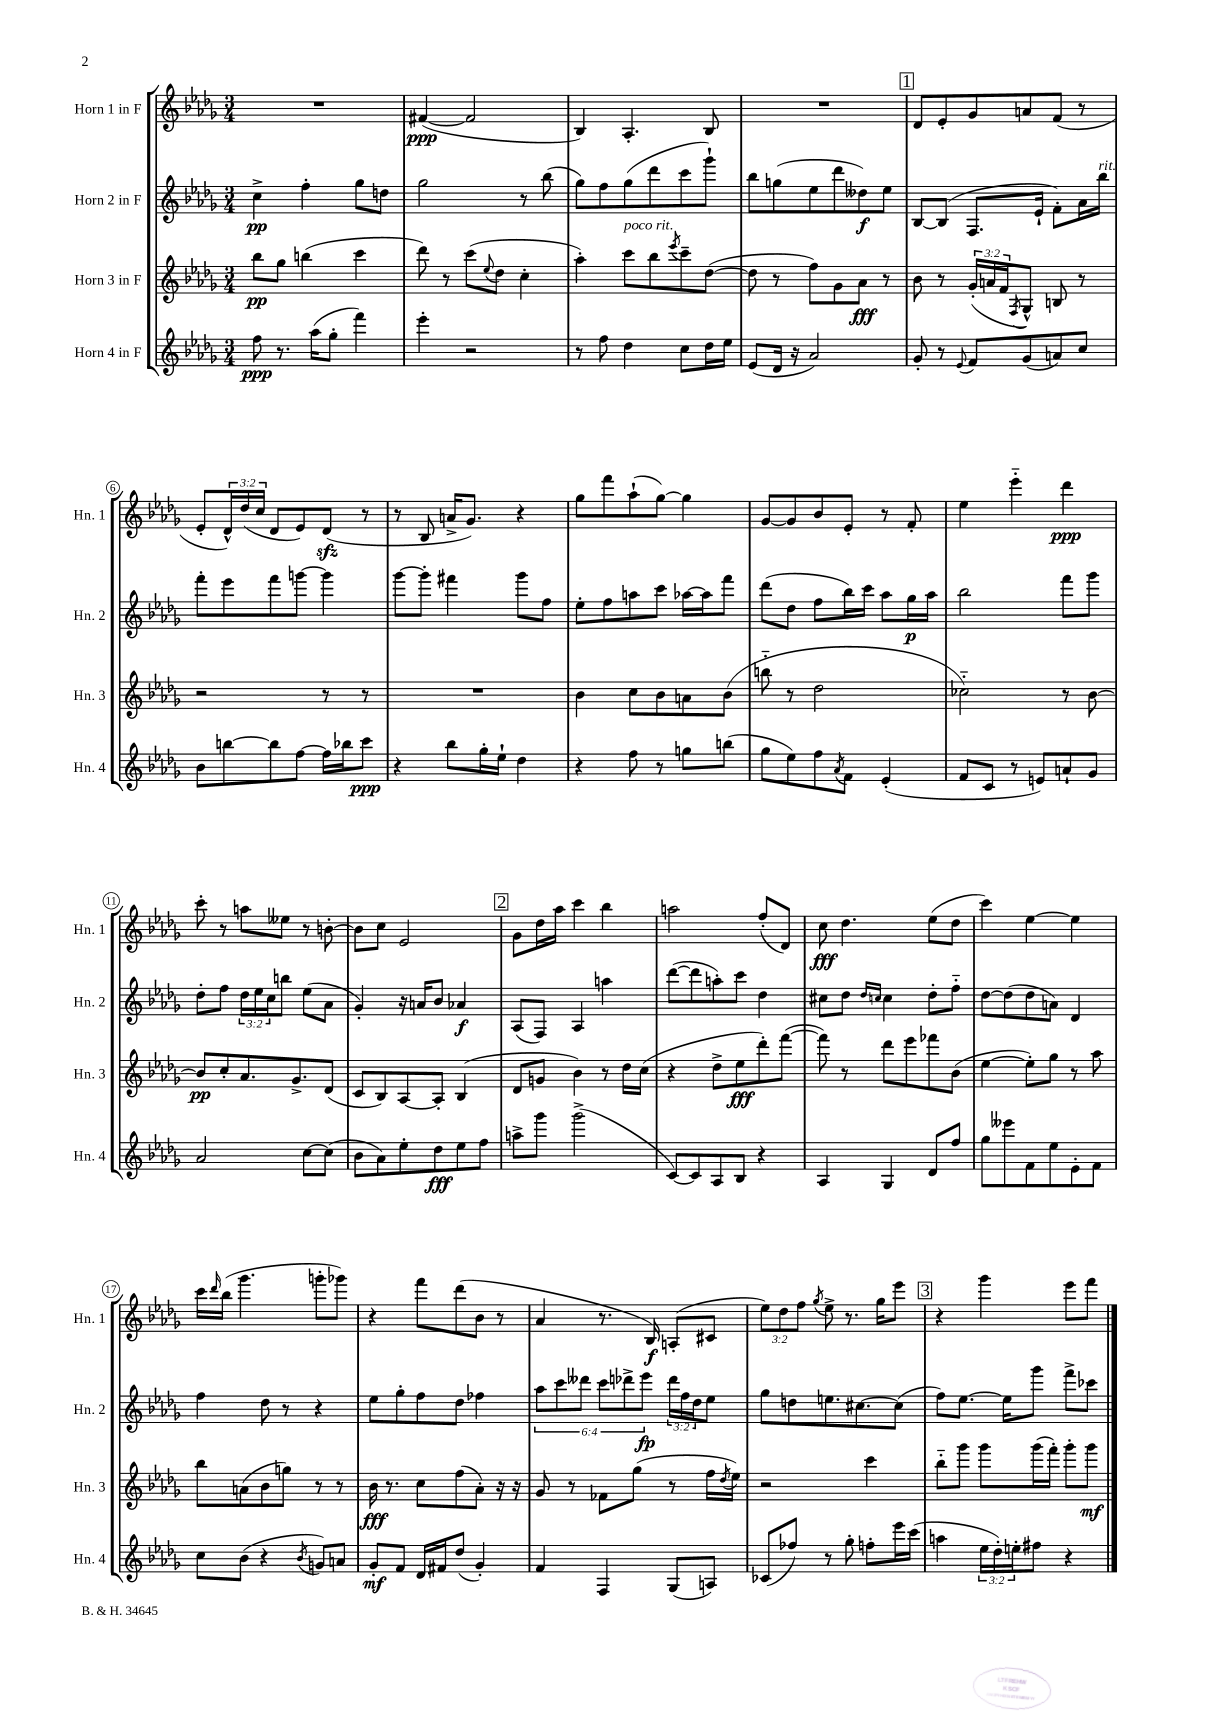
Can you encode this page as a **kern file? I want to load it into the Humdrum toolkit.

**kern	**kern	**kern	**kern
*staff4	*staff3	*staff2	*staff1
*clefG2	*clefG2	*clefG2	*clefG2
*k[b-e-a-d-g-]	*k[b-e-a-d-g-]	*k[b-e-a-d-g-]	*k[b-e-a-d-g-]
*M3/4	*M3/4	*M3/4	*M3/4
8ff\	8bb-\L	4cc^\	2.r
8.r	8gg-\J	.	.
.	(4bb\	4ff'\	.
(16aa-\LK	.	.	.
8gg-'\J	.	.	.
4fff\)	4ccc\	8gg-\L	.
.	.	8dd\J	.
=	=	=	=
4eee-'\	8ddd-\)	2gg-\	([4f#/
.	8r	.	.
2r	(8ccc\L	.	2f#/]
.	8qqee-/	.	.
.	8dd-\J	.	.
.	4cc'\	8r	.
.	.	(8bb-\	.
=	=	=	=
8r	4aa-'\)	8gg-\L)	4B-/)
8ff\	.	8ff\	.
4dd-\	8ccc\L	(8gg-\	4.A-'/
.	8bb-\	8ddd-\	.
.	8qeee-/	.	.
8cc\L	8ccc~\	8ccc\	.
16dd-\L	([8dd-\J	8ggg-`\J)	8B-/
16ee-\JJ	.	.	.
=	=	=	=
(8e-/L	8dd-\]	8bb-\L	2.r
16d-/Jk	8r	(8gg\	.
16r	.	.	.
2a-/)	8ff\L)	8ee-\	.
.	8g-\	8ddd-\	.
.	8a-\J	8dd--\)	.
.	8r	8ee-\J	.
=	=	=	=
8g-'/	8b-\	[8B-/L	8d-/L
8r	8r	(8B-/]J	8e-'/
8qqe-/	.	.	.
8f/L	(24g-'/LL	8.F/L	8g-/
.	24a/	.	.
.	24f/J	.	.
.	8qF/	.	.
(8g-/	8G-^^/J)	.	8a/
.	.	16e-`/Jk	.
8a/)	8B/	8f'\L)	(8f/J
8cc/J	8r	16a-\L	8r
.	.	16bb-\JJ	.
=	=	=	=
8b-\L	2r	8fff'\L	8e-'/L
[8bb\	.	8eee-\	24d-^^/L)
.	.	.	(24dd-/
.	.	.	24cc/JJ
8bb\]	.	8fff\	8d-/L
[8ff\J	.	[8ggg\J	8e-/)
16ff\]LL	8r	4ggg\]	(8d-/J
16bb-\J	.	.	.
8ccc\J	8r	.	8r
=	=	=	=
4r	2.r	[8ggg-\L	8r
.	.	8ggg-'\]J	8B-/
8bb-\L	.	4fff#\	16a^/LK
.	.	.	8.g-/J)
16gg-'\L	.	.	.
16ee-`\JJ	.	.	.
4dd-\	.	8ggg-\L	4r
.	.	8ff\J	.
=	=	=	=
4r	4b-\	8ee-'\L	8gg-\L
.	.	8ff\	8fff\
8ff\	8cc\L	8aa\	(8aa-`\
8r	8b-\	8ccc\J	[8gg-\J)
8gg\L	8a\	[16aa-\LL	4gg-\]
.	.	16aa-\]J	.
(8bb\J	(8b-\J	8fff\J	.
=	=	=	=
8gg-\L	8bb'~\	(8ddd-\L	[8g-/L
8ee-\)	8r	8dd-\J	8g-/]
8ff\	2dd-\	8ff\L	8b-/
8qa-/	.	.	.
8f\J	.	16bb-\L)	8e-'/J
.	.	16ccc\JJ	.
(4e-'/	.	8aa-\L	8r
.	.	16gg-\L	8f'/
.	.	16aa-\JJ	.
=	=	=	=
8f/L	2cc-'~\)	2bb-\	4ee-\
8c/J	.	.	.
8r	.	.	4eee-'~\
8e/L)	.	.	.
8a`/	8r	8fff\L	4ddd-\
8g-/J	[8b-\	8ggg-\J	.
=	=	=	=
2a-/	8b-/]L	8dd-'\L	8ccc'\
.	8cc'/	8ff\J	8r
.	8.a-/	24dd-\LL	8aa\L
.	.	24ee-\	.
.	.	24cc\J	.
.	.	8bb\J	8ee--\J
.	8.g-^/	.	.
[8cc\L	.	(8ee-\L	8r
(8cc\]J	(8d-/J	8a-\J	[8b'\
=	=	=	=
8b-\L	8c/L	4g-'/)	8b\]L
8a-\)	8B-/)	.	8cc\J
8ee-'\	[8A-/	16r	2e-/
.	.	16a/LK	.
8dd-\	8A-'/]J	8b-/J	.
8ee-\	(4B-/	4a-/	.
8ff\J	.	.	.
=	=	=	=
8aa^\L	8d-/L	(8A-/L	8g-\L
8ggg-\J	8g/J	8F/J)	16dd-\L
.	.	.	16aa-\JJ
(2ggg-^\	4b-\)	4A-/	4ccc\
.	8r	4aa\	4bb-\
.	16dd-\LL	.	.
.	(16cc\JJ	.	.
=	=	=	=
[8c/L)	4r	([8ddd-\L	2aa\
8c/]	.	8ddd-\]	.
8A-/	8dd-^\L	8aa'\)	.
8B-/J	8ee-\	8ccc\J	.
4r	8ddd-'\)	4dd-\	(8ff'/L
.	([8fff\J	.	8d-/J)
=	=	=	=
4A-/	8fff\])	8cc#\L	8cc\
.	8r	8dd-\J	4.dd-\
.	.	16qqdd-/LL	.
.	.	16qqcc/JJ	.
4G-/	8ddd-\L	4cc\	.
.	8eee-\	.	.
8d-/L	8fff-\	8dd-'\L	(8ee-\L
8ff/J	(8b-\J	8ff'~\J	8dd-\J
=	=	=	=
8gg-\L	[4ee-\	[8dd-\L	4ccc\)
8eee--\	.	(8dd-\]	.
8f\	8ee-'\]L)	8dd-\	[4ee-\
8ee-\	8gg-\J	8a\J)	.
8e-'\	8r	4d-/	4ee-\]
8f\J	8aa-\	.	.
=	=	=	=
8cc\L	8bb-\L	4ff\	16ccc\LL
.	.	.	16qqddd-/
.	.	.	(16bb-\JJ
(8b-\J	(8a\	.	4.ggg-\
4r	8b-\	8dd-\	.
.	8gg\J)	8r	.
8qb-/	.	.	.
8g/L)	8r	4r	8ggg'\L
8a/J	8r	.	8ggg-\J)
=	=	=	=
8g-'/L	16b-\	8ee-\L	4r
.	8.r	.	.
8f/J	.	8gg-'\	.
16d-/LL	8cc\L	8ff\	8fff\L
16f#/J	.	.	.
(8dd-/J	(8ff\	8dd-\J	(8ddd-\
4g-'/)	8a-'\J)	4ff-\	8b-\J
.	16r	.	8r
.	16r	.	.
=	=	=	=
4f/	8g-/	12aa-\L	4a-/
.	.	12ccc\	.
.	8r	.	.
.	.	12ddd--\J	.
4F/	8f-\L	12ccc\L	8.r
.	.	12ddd-^\	.
.	(8gg-\J	.	.
.	.	12eee-\J	.
.	.	.	16B-/)
(8G-/L	8r	24ddd-\LL	(8A'/L
.	.	24ff\	.
.	.	24dd-\J	.
8A/J)	16ff\LL	8ee-\J	8c#/J
.	8qdd-/	.	.
.	16ee-\JJ)	.	.
=	=	=	=
(8c-/L	2r	8gg-\L	12ee-\L)
.	.	.	12dd-\
8ff-/J)	.	8dd\	.
.	.	.	12ff\J
.	.	.	8qgg-/
8r	.	8.ee\	8ee-^\
8gg-'\	.	.	8.r
.	.	[8.cc#\	.
8ff'\L	4ccc\	.	.
.	.	.	16gg-\LK
16eee-\L	.	(8cc#\]J	8eee-\J
(16ccc\JJ	.	.	.
=	=	=	=
4aa\	8bb-'~\L	8ff\L)	4r
.	8ggg-\J	[8.ee-\J	.
24ee-\LL	8ggg-\L	.	4ggg-\
24dd-'\)	.	.	.
.	.	16ee-\]LK	.
24ee'\J	.	.	.
8ff#\J	(16ggg-\L	8ggg-\J	.
.	16fff'\JJ)	.	.
4r	8ggg-'\L	8fff^\L	8eee-\L
.	8ggg-\J	8ccc-\J	8fff\J
==	==	==	==
*-	*-	*-	*-
